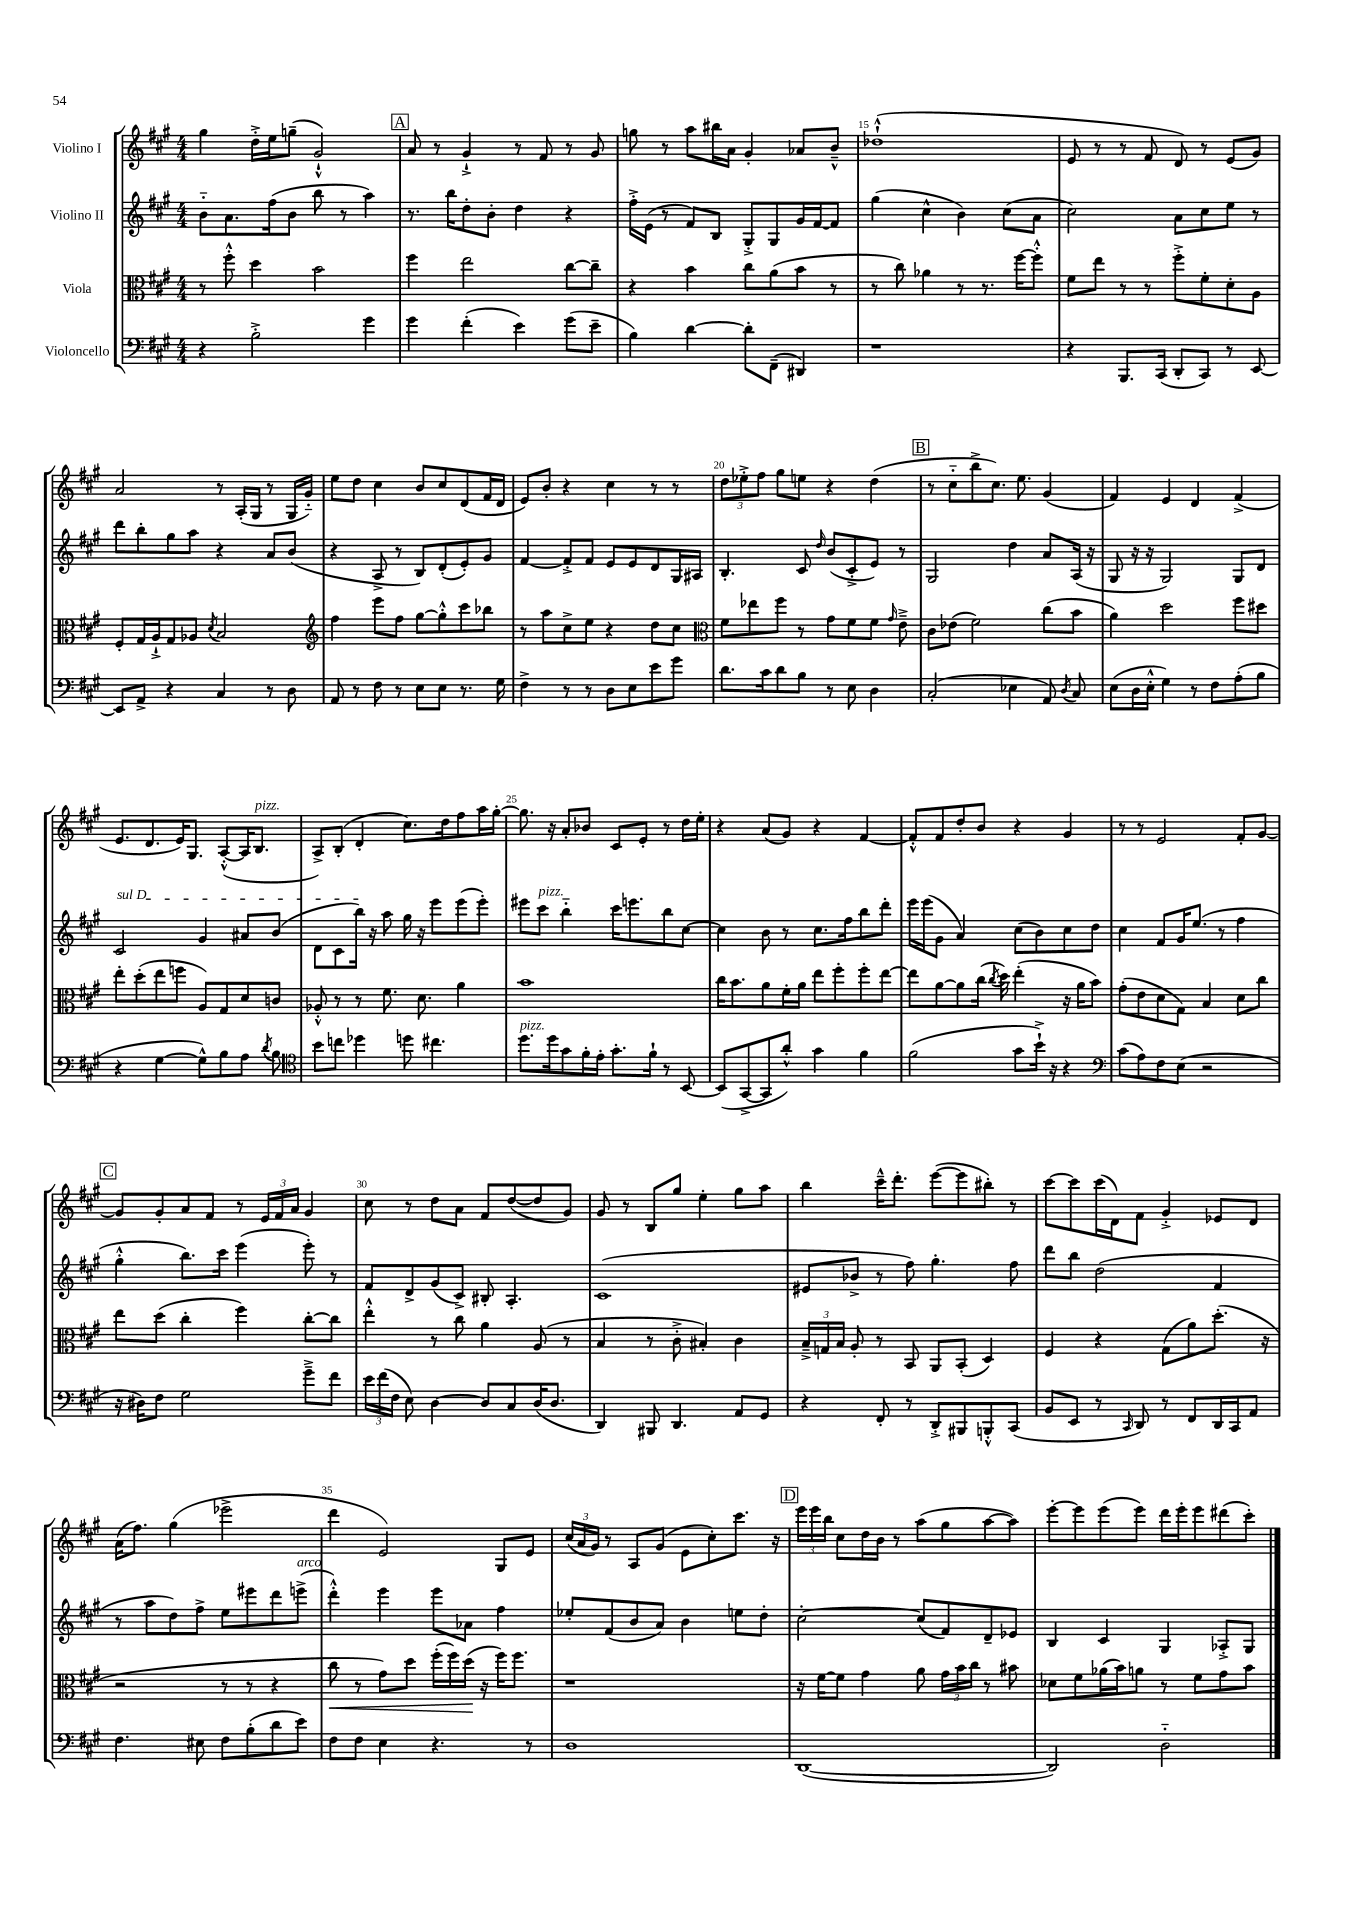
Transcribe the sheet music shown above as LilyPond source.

<<
\new StaffGroup <<
\new Staff = "s0" \with { instrumentName = "Violino I" } {
    \clef treble \key a \major \numericTimeSignature \time 4/4
    \autoBeamOff gis''4 d''16[-.-> e''16 g''8]--( gis'2-!-^) |
    \mark \markup { \box "A" } a'8 r8 gis'4-!-> r8 fis'8 r8 gis'8 |
    g''8 r8 a''8[ bis''16 a'16] gis'4-. aes'8[ b'8]---^ |
    des''1-!-^( |
    e'8 r8 r8 fis'8 d'8) r8 e'8[( gis'8]) |
    a'2 r8 a16[-.( gis16] r8 gis16[ gis'16]-_) |
    e''8[ d''8] cis''4 b'8[ cis''8 d'8( fis'16 d'16] |
    e'8[) b'8]-. r4 cis''4 r8 r8 |
    \tuplet 3/2 { d''8[ ees''8-.-> fis''8] } gis''8[ e''8] r4 d''4( |
    \mark \markup { \box "B" } r8 cis''8[-_ b''8-> cis''8.]) e''8. gis'4( |
    fis'4) e'4 d'4 fis'4->( |
    e'8.[ d'8. e'16) gis8.] a8[~-.-^( a16 b8.]^\markup { \italic "pizz." } |
    a8[->) b8]-.( d'4-. cis''8.[) d''16 fis''8 a''16 gis''16]~-. |
    gis''8. r16 a'8[-. bes'8] cis'8[ e'8]-. r8 d''16[ e''16]-. |
    r4 a'8[( gis'8]) r4 fis'4~ |
    fis'8[-.-^ fis'8 d''8-. b'8] r4 gis'4 |
    r8 r8 e'2 fis'8[-. gis'8]~ |
    \mark \markup { \box "C" } gis'8[ gis'8-. a'8 fis'8] r8 \tuplet 3/2 { e'16[ fis'16 a'16] } gis'4 |
    cis''8 r8 d''8[ a'8] fis'8[ d''8~( d''8 gis'8]) |
    gis'8 r8 b8[ gis''8] e''4-. gis''8[ a''8] |
    b''4 cis'''16[---^ d'''8.]-. e'''8[~( e'''8 bis''8]-.) r8 |
    cis'''8[~ cis'''8 cis'''16( d'16) fis'8] gis'4-.-> ees'8[ d'8] |
    a'16[( fis''8.]) gis''4( ees'''2-> |
    d'''4 e'2) gis8[ e'8] |
    \tuplet 3/2 { cis''16[( a'16 gis'16]) } r8 a8[ gis'8]( e'8[ cis''8-.) cis'''8.] r16 |
    \mark \markup { \box "D" } \tuplet 3/2 { e'''16[ e'''16 b''16] } cis''8[ d''16 b'16] r8 a''8[( gis''8 a''8~ a''8]) |
    e'''8[~-. e'''8 e'''8( e'''8]) d'''16[ e'''16-. e'''8 dis'''8( cis'''8]-.) \bar "|." |
}
\new Staff = "s1" \with { instrumentName = "Violino II" } {
    \clef treble \key a \major \numericTimeSignature \time 4/4
    \autoBeamOff b'8[-_ a'8. fis''16( b'8] b''8 r8 a''4) |
    \mark \markup { \box "A" } r8. b''16[ d''8-. b'8]-. d''4 r4 |
    fis''16[-.-> e'16]( r8 fis'8[) b8] gis8[-.-> gis8 gis'16 fis'16~ fis'8] |
    gis''4( cis''4-^ b'4) cis''8[( a'8] |
    cis''2) a'8[ cis''8 e''8] r8 |
    d'''8[ b''8-. gis''8 a''8] r4 a'8[ b'8]( |
    r4 a8-> r8 b8[) d'8-.( e'8-.) gis'8] |
    fis'4~ fis'8[-.-> fis'8] e'8[ e'8 d'8 gis16 ais16] |
    b4.-. cis'8 \grace { d''16 } b'8[( cis'8-.-> e'8]) r8 |
    \mark \markup { \box "B" } gis2 d''4 a'8[ a16]( r16 |
    gis8 r16 r16 gis2) gis8[ d'8] |
    \once \override TextSpanner.bound-details.left.text = \markup { \italic "sul D" } cis'2\startTextSpan gis'4 ais'8[ b'8]( |
    d'8[ cis'8 b''16]\stopTextSpan) r16 a''8 gis''16 r16 e'''8[ e'''8( e'''8]-.) |
    eis'''8[ cis'''8]^\markup { \italic "pizz." } b''4-_ cis'''16[ e'''8. b''8 cis''8]~ |
    cis''4 b'8 r8 cis''8.[ fis''16 b''8 d'''8]-. |
    e'''16[ e'''16( gis'8] a'4) cis''8[( b'8) cis''8 d''8] |
    cis''4 fis'8[ gis'16 e''8.]( r8 fis''4 |
    \mark \markup { \box "C" } gis''4-.-^ b''8.[) cis'''16] e'''4( e'''8-.) r8 |
    fis'8[ d'8-> gis'8( cis'8]->) bis8-. a4.-. |
    cis'1( |
    eis'8[ bes'8]-> r8 fis''8) gis''4.-. fis''8 |
    d'''8[ b''8] d''2( fis'4 |
    r8 a''8[ d''8) fis''8]-> e''8[ eis'''8 d'''8 e'''8]->^\markup { \italic "arco" }( |
    d'''4-.-^) e'''4 e'''8[ aes'8] fis''4 |
    ees''8[-. fis'8( b'8 a'8]) b'4 e''8[ d''8]-. |
    \mark \markup { \box "D" } cis''2~-. cis''8[( fis'8) d'8-- ees'8] |
    b4 cis'4 gis4 aes8[-.-> gis8] \bar "|." |
}
\new Staff = "s2" \with { instrumentName = "Viola" } {
    \clef alto \key a \major \numericTimeSignature \time 4/4
    \autoBeamOff r8 fis''8-.-^ d''4 b'2 |
    \mark \markup { \box "A" } fis''4 e''2 cis''8[~ cis''8]-- |
    r4 b'4 cis''8[ a'8( b'8] r8 |
    r8 cis''8) aes'4 r8 r8. fis''16[~ fis''8]-.-^ |
    fis'8[ e''8] r8 r8 fis''8[-.-> fis'8-. d'8-. a8] |
    fis8[-. gis16 a16-!-> gis8 aes8] \acciaccatura { d'8 } b2 |
    \clef treble fis''4 e'''8[ fis''8] gis''8[~ gis''8-.-^ cis'''8 bes''8] |
    r8 a''8[ cis''8-> e''8] r4 d''8[ cis''8] |
    \clef alto fis'8[ ees''8 fis''8] r8 gis'8[ fis'8 fis'8] \grace { gis'16 } e'8---> |
    \mark \markup { \box "B" } cis'8[ ees'8]( fis'2) cis''8[( b'8] |
    a'4) d''2 fis''8[ dis''8] |
    e''8[-. d''8-.( e''8 f''8] a8[) gis8 d'8 c'8] |
    aes8-.-^ r8 r8 fis'8. d'8. a'4 |
    b'1 |
    cis''16[ b'8. a'8 fis'16-. a'16] e''8[ fis''8-. fis''8-. e''8]~ |
    e''8[ a'8~ a'8 cis''16]( \acciaccatura { cis''8 } d''16) e''4-.( r16 a'16[ b'8]) |
    gis'8[-.( e'8 d'8 gis8]) b4 d'8[ cis''8] |
    \mark \markup { \box "C" } e''8[ d''8]( cis''4-. fis''4) cis''8[~-. cis''8] |
    e''4-.-^ r8 cis''8 a'4 a8( r8 |
    b4 r8 cis'8-.-> bis4-.) cis'4 |
    \tuplet 3/2 { b16[---> g16 b16] } a8-. r8 b,8 a,8[ b,8]-.( d4) |
    fis4 r4 gis8[( a'8) d''8.]-.( r16 |
    r2 r8 r8 r4 |
    cis''8\< r8 gis'8[) d''8] fis''16[-.( fis''16) d''16]\!( r16 fis''16[) fis''8.] |
    r1 |
    \mark \markup { \box "D" } r16 fis'16[~ fis'8] gis'4 a'8 \tuplet 3/2 { gis'16[ b'16 cis''16] } r8 bis'8 |
    des'8[ fis'8 aes'16( b'16) a'8] r8 fis'8[ gis'8 b'8] \bar "|." |
}
\new Staff = "s3" \with { instrumentName = "Violoncello" } {
    \clef bass \key a \major \numericTimeSignature \time 4/4
    \autoBeamOff r4 b2-.-> gis'4 |
    \mark \markup { \box "A" } gis'4 fis'4-.( e'4) gis'8[( e'8]-- |
    b4) d'4~ d'8[-. fis,8]--( dis,4) |
    r1 |
    r4 b,,8.[ cis,16]( d,8[-. cis,8]) r8 e,8~ |
    e,8[ a,8]-> r4 cis4 r8 d8 |
    a,8 r8 fis8 r8 e8[ e8] r8. gis16 |
    fis4-> r8 r8 d8[ e8 e'8 gis'8] |
    d'8.[ cis'16 d'8 b8] r8 e8 d4 |
    \mark \markup { \box "B" } cis2-.( ees4 a,8) \acciaccatura { d8 } cis8 |
    e8[( d16 e16]-.-^ gis4) r8 fis8[ a8-.( b8] |
    r4 gis4~ gis8[-^) b8 a8] \acciaccatura { d'8 } b8 |
    \clef tenor b'8[ c''8] des''4 d''8 cis''4. |
    d''8.[^\markup { \italic "pizz." } d''16 gis'8 fis'16-. e'16]-. gis'8.[-. fis'16]-! r8 b,8~ |
    b,8[( gis,8~-> gis,8 a'8]-.-^) gis'4 fis'4 |
    fis'2( gis'8[ b'16]-!->) r16 r4 |
    \clef bass cis'8[( a8) fis8 e8]( r2 |
    \mark \markup { \box "C" } r16 dis16[) fis8] gis2 gis'8[---> fis'8] |
    \tuplet 3/2 { e'16[ fis'16( fis16] } e8) d4~ d8[ cis8 d16( d8.] |
    d,4) bis,,8 d,4. a,8[ gis,8] |
    r4 fis,8-. r8 d,8[-.-> bis,,8 b,,8-.-^ cis,8]( |
    b,8[ e,8] r8 \grace { cis,16 } d,8) r8 fis,8[ d,16 cis,16 a,8] |
    fis4. eis8 fis8[ b8-.( d'8 e'8]) |
    fis8[ fis8] e4 r4. r8 |
    d1 |
    \mark \markup { \box "D" } d,1~( |
    d,2) d2-_ \bar "|." |
}
>>
>>
\layout { \context { \Score currentBarNumber = #12 \override BarNumber.break-visibility = ##(#f #t #t) barNumberVisibility = #(every-nth-bar-number-visible 5) } }
